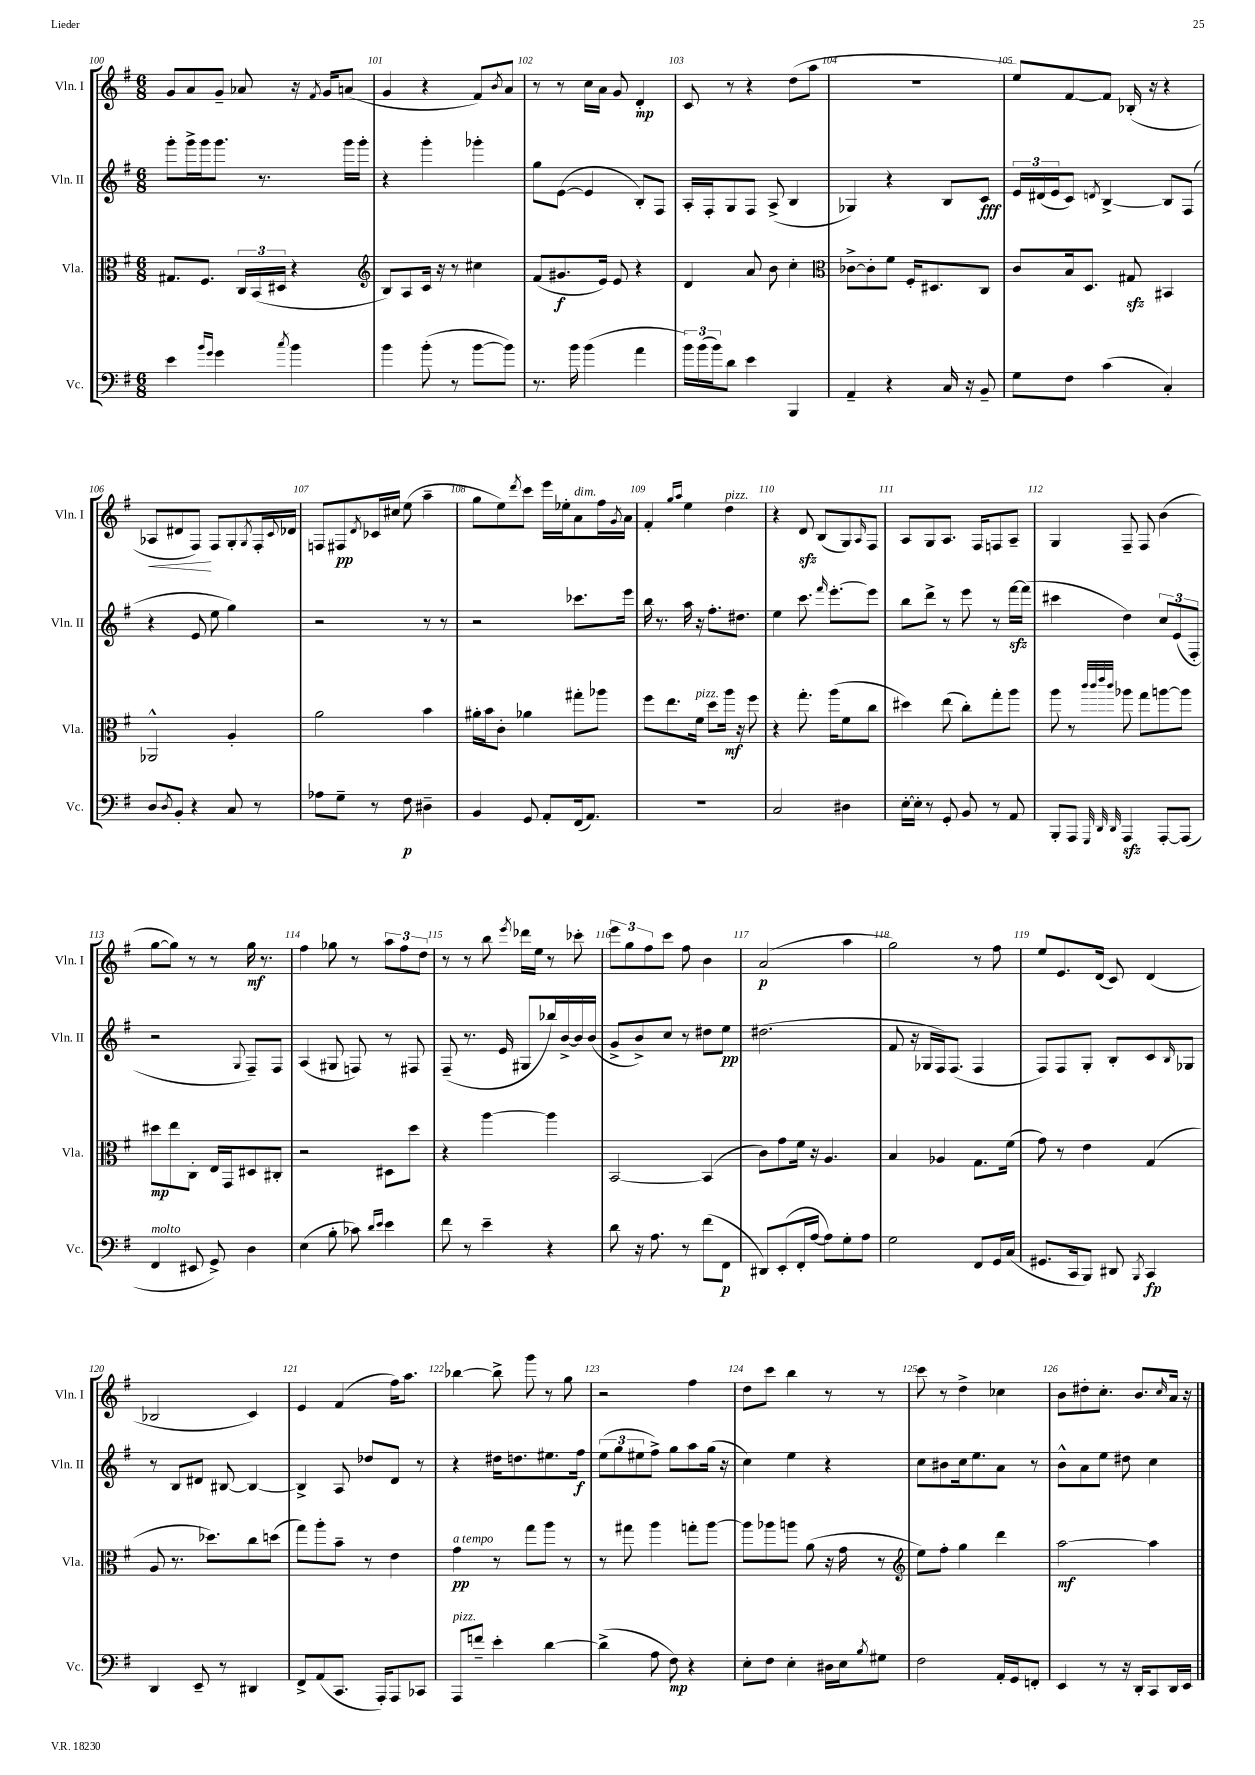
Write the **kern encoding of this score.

**kern	**dynam	**kern	**dynam	**kern	**dynam	**kern	**dynam
*part4	*part4	*part3	*part3	*part2	*part2	*part1	*part1
*staff4	*staff4	*staff3	*staff3	*staff2	*staff2	*staff1	*staff1
*I"Vc.	*	*I"Vla.	*	*I"Vln. II	*	*I"Vln. I	*
*I'Vc.	*	*I'Vla.	*	*I'Vln. II	*	*I'Vln. I	*
*clefF4	*	*clefC3	*	*clefG2	*	*clefG2	*
*k[f#]	*	*k[f#]	*	*k[f#]	*	*k[f#]	*
*M6/8	*	*M6/8	*	*M6/8	*	*M6/8	*
=100	=100	=100	=100	=100	=100	=100	=100
4e\	.	8.G#X/L	.	8ggg'\L	.	8g/L	.
.	.	.	.	16ggg^\L	.	8a/	.
.	.	8.F#/J	.	16ggg\J	.	.	.
16qqb/LL	.	.	.	.	.	.	.
16qqg/JJ	.	.	.	.	.	.	.
4g\	.	.	.	8.ggg\J	.	8g~/J	.
.	.	24C/LL	.	.	.	8a-X/	.
.	.	(24BB/	.	.	.	.	.
.	.	.	.	8.r	.	.	.
.	.	24D#X/JJ	.	.	.	.	.
8qcc/	.	.	.	.	.	.	.
4b\	.	4r	.	.	.	16r	.
.	.	.	.	.	.	8qf#/	.
.	.	.	.	.	.	16g/KL	.
.	.	.	.	16ggg\LL	.	(8an/J	.
.	.	.	.	16ggg'\JJ	.	.	.
=101	=101	=101	=101	=101	=101	=101	=101
*	*	*clefG2	*	*	*	*	*
4b\	.	8B/L)	.	4r	.	4g/	.
.	.	8A/	.	.	.	.	.
(8b'\	.	16c/Jk	.	4ggg'\	.	4r	.
.	.	16r	.	.	.	.	.
8r	.	8r	.	.	.	.	.
[8b\L	.	4cc#X\	.	4ggg-X'\	.	8f#/L)	.
.	.	.	.	.	.	8qb/	.
8b\J])	.	.	.	.	.	8a/J	.
=102	=102	=102	=102	=102	=102	=102	=102
8.r	.	(8f#/L	.	8gg\L	.	8r	.
.	.	8.g#X/	f	([8e\J	.	8r	.
16b\	.	.	.	.	.	.	.
(4b\	.	.	.	4e/]	.	16cc\LL	.
.	.	16e/Jk)	.	.	.	16a\JJ	.
.	.	8e/	.	.	.	8g/	.
4a\	.	4r	.	8B'/L)	.	4d'/	mp
.	.	.	.	8F#/J	.	.	.
=103	=103	=103	=103	=103	=103	=103	=103
24b\LL)	.	4d/	.	16A'/LL	.	8c/	.
(24b\	.	.	.	.	.	.	.
.	.	.	.	16F#'/J	.	.	.
24b\J)	.	.	.	.	.	.	.
8d\J	.	.	.	8G/	.	8r	.
4e\	.	8a/	.	8F#/J	.	4r	.
.	.	8b\	.	(8A^/	.	.	.
4BBB/	.	4cc'\	.	4B/	.	(8dd\L	.
.	.	.	.	.	.	8aa\J	.
=104	=104	=104	=104	=104	=104	=104	=104
*	*	*clefC3	*	*	*	*	*
4AA~/	.	[8c-X^\L	.	4G-X/)	.	2.r	.
.	.	8c-'\]	.	.	.	.	.
4r	.	8f#\J	.	4r	.	.	.
.	.	16F#'/KL	.	.	.	.	.
.	.	8.D#X/	.	.	.	.	.
16C/	.	.	.	8B/L	.	.	.
16r	.	.	.	.	.	.	.
8BB~/	.	8C/J	.	8c/J	fff	.	.
=105	=105	=105	=105	=105	=105	=105	=105
8G\L	.	8c/L	.	24e/LL	.	8ee/L)	.
.	.	.	.	(24d#X/	.	.	.
.	.	.	.	24e/J	.	.	.
8F#\J	.	16B/k	.	8c/J)	.	[8f#/	.
.	.	8.D/J	.	.	.	.	.
.	.	.	.	8qdn/	.	.	.
(4c\	.	.	.	[4B^/	.	8f#/J]	.
.	.	8G#Xzz/	.	.	.	(16B-X'/	.
.	.	.	.	.	.	16r	.
4C'/)	.	4BB#X/	.	8B/L]	.	4r	.
.	.	.	.	(8F#/J	.	.	.
!!LO:LB:g=z
=106	=106	=106	=106	=106	=106	=106	=106
!	!	!	!	!	!	!	!LO:HP:b
8D/L	.	2AA-X^^/	.	4r	.	8A-X/L	<
8qD/	.	.	.	.	.	.	.
8BB'/J	.	.	.	.	.	8d#X/	.
4r	.	.	.	8e/	.	8F#/J)	.
.	.	.	.	8ee\	.	8F#/L	[
8C/	.	4A'/	.	4gg\)	.	8G'/	.
.	.	.	.	.	.	8qG/	.
8r	.	.	.	.	.	16F#'/L	.
.	.	.	.	.	.	8qqc/	.
.	.	.	.	.	.	16d-X/JJ	.
=107	=107	=107	=107	=107	=107	=107	=107
8A-X\L	.	2a\	.	2r	.	8Fn/L	.
8G~\J	.	.	.	.	.	8F#X/	pp
.	.	.	.	.	.	8qd/	.
8r	.	.	.	.	.	16c-X/L	.
.	.	.	.	.	.	16cc#X/JJ	.
8F#\	p	.	.	.	.	(8ee\	.
4D#X~\	.	4b\	.	8r	.	4aa~\	.
.	.	.	.	8r	.	.	.
=108	=108	=108	=108	=108	=108	=108	=108
4BB/	.	16a#X'\LL	.	2r	.	8gg\L	.
.	.	16b\J	.	.	.	.	.
.	.	8c'\J	.	.	.	8ee\)	.
.	.	.	.	.	.	8qddd/	.
8GG/	.	4a-X\	.	.	.	8ccc\J	.
8AA'/L	.	.	.	.	.	16eee\LL	.
.	.	.	.	.	.	16ee-X'\J	.
!	!	!	!	!	!	!LO:TX:a:i:t=dim.	!
(16FF#/k	.	8gg#X'\L	.	8.ccc-X\L	.	8a\	.
8.AA/J)	.	.	.	.	.	.	.
.	.	8aa-X\J	.	.	.	16ff#\L	.
.	.	.	.	.	.	8qg/	.
.	.	.	.	16eee\Jk	.	16a\JJ	.
=109	=109	=109	=109	=109	=109	=109	=109
2.r	.	8ff#\L	.	16bb\	.	4f#'/	.
.	.	.	.	8.r	.	.	.
.	.	8.ee\	.	.	.	.	.
.	.	.	.	.	.	16qqgg/LL	.
.	.	.	.	.	.	16qqaa/JJ	.
.	.	.	.	16aa\	.	4ee\	.
!	!	!LO:TX:a:i:t=pizz.	!	!	!	!	!
.	.	16f#\Jk	.	16r	.	.	.
.	.	8dd\L	.	8.ff#'\L	.	.	.
!	!	!	!	!	!	!LO:TX:a:i:t=pizz.	!
.	.	16aa\Jk	mf	.	.	4dd\	.
.	.	16r	.	8.dd#X\J	.	.	.
.	.	8ff#\	.	.	.	.	.
=110	=110	=110	=110	=110	=110	=110	=110
2C/	.	4r	.	4ee\	.	4r	.
.	.	8.gg'\	.	8.ccc\	.	8dzz/	.
.	.	.	.	.	.	(8B/L	.
.	.	.	.	16qqfff#/	.	.	.
.	.	(16aa\KL	.	[8.eee'\L	.	.	.
4D#X\	.	8f#\	.	.	.	8G/)	.
.	.	.	.	.	.	16qqA/	.
.	.	8cc\J	.	8eee\J]	.	8F#/J	.
=111	=111	=111	=111	=111	=111	=111	=111
[16E'\LL	.	4dd#X\)	.	8bb\L	.	8A/L	.
16E'\JJ]	.	.	.	.	.	.	.
8r	.	.	.	8ddd^\J	.	8G/	.
8GG'/	.	(8ee\	.	8r	.	8.A/J	.
8BB/	.	8cc'\L)	.	8eee\	.	.	.
.	.	.	.	.	.	16F#/KL	.
8r	.	8gg'\	.	8r	.	8Fn/	.
8AA/	.	8aa\J	.	[16fff#zz\LL	.	8A~/J	.
.	.	.	.	(16fff#\JJ]	.	.	.
=112	=112	=112	=112	=112	=112	=112	=112
8BBB'/L	.	8aa\	.	4ccc#X\	.	4G/	.
8AAA/J	.	8r	.	.	.	.	.
.	.	32qqccc/LLL	.	.	.	.	.
32qqGGG/	.	32qqccc/	.	.	.	.	.
32qqDD/	.	32qqeee/	.	.	.	.	.
32qqDD/	.	32qqccc/JJJ	.	.	.	.	.
4AAAzz/	.	8aa-X\	.	4dd\)	.	8F#~/	.
.	.	8gg\L	.	.	.	8F#/	.
[8AAA'/L	.	[8aan\	.	12cc/L	.	(4b\	.
.	.	.	.	(12e/	.	.	.
(8AAA/J]	.	8aa\J]	.	.	.	.	.
.	.	.	.	12F#'/J	.	.	.
!!LO:LB:g=z
=113	=113	=113	=113	=113	=113	=113	=113
!LO:TX:a:i:t=molto	!	!	!	!	!	!	!
4FF#/	.	8dd#X\L	mp	2r	.	[8gg\L	.
.	.	8ee\	.	.	.	8gg\J])	.
8EE#X/	.	8C'\J	.	.	.	8r	.
8GG^/)	.	16E/LL	.	.	.	8r	.
.	.	16GG/J	.	.	.	.	.
.	.	.	.	8qqG/	.	.	.
4D\	.	8D#X/	.	8F#~/L)	.	16gg\	mf
.	.	.	.	.	.	8.r	.
.	.	8C#X'/J	.	8F#/J	.	.	.
=114	=114	=114	=114	=114	=114	=114	=114
(4E\	.	2r	.	(4A/	.	4ff#\	.
8B'\	.	.	.	8G#X/	.	8gg-X\	.
8c-X\)	.	.	.	8Fn/)	.	8r	.
16qqd/LL	.	.	.	.	.	.	.
16qqe/JJ	.	.	.	.	.	.	.
4e\	.	8D#X\L	.	8r	.	12aa\L	.
.	.	.	.	.	.	12ff#\	.
.	.	8dd\J	.	8F#X/	.	.	.
.	.	.	.	.	.	12dd\J	.
=115	=115	=115	=115	=115	=115	=115	=115
8f#\	.	4r	.	(8F#~/	.	8r	.
8r	.	.	.	8.r	.	8r	.
4e~\	.	[4aa\	.	.	.	8bb\	.
.	.	.	.	16e/	.	.	.
.	.	.	.	.	.	8qeee/	.
.	.	.	.	8G#X/L	.	16ddd-X\LL	.
.	.	.	.	.	.	16ee\JJ	.
4r	.	4aa\]	.	16bb-X/L)	.	8r	.
.	.	.	.	[16b^/	.	.	.
.	.	.	.	16b/]	.	8ccc-X'\	.
.	.	.	.	(16b/JJ	.	.	.
=116	=116	=116	=116	=116	=116	=116	=116
8d\	.	[2BB/	.	8g^/L	.	12eee\L	.
.	.	.	.	.	.	12gg\	.
16r	.	.	.	8b^/)	.	.	.
.	.	.	.	.	.	12ff#\	.
8.A\	.	.	.	.	.	.	.
.	.	.	.	8cc/J	.	8ccc\J	.
8r	.	.	.	8r	.	8ff#\	.
(8f#\L	.	(4BB/]	.	8dd#X\L	.	4b\	.
8FF#\J	p	.	.	8ee\J	pp	.	.
=117	=117	=117	=117	=117	=117	=117	=117
8DD#X/L)	.	8c\L)	.	(2.dd#X\	.	(2a/	p
(8EE'/	.	8g\	.	.	.	.	.
16FF#'/L	.	16f#\Jk	.	.	.	.	.
[16A/JJ	.	16r	.	.	.	.	.
8A\L])	.	4.A/	.	.	.	.	.
8G'\	.	.	.	.	.	4aa\	.
8A\J	.	.	.	.	.	.	.
=118	=118	=118	=118	=118	=118	=118	=118
2G\	.	4B/	.	8f#/	.	2gg\)	.
.	.	.	.	16r	.	.	.
.	.	.	.	16G-X/LL	.	.	.
.	.	4A-X/	.	16F#/J)	.	.	.
.	.	.	.	(8.F#/J	.	.	.
8FF#/L	.	8.G\L	.	4F#/	.	8r	.
16GG/L	.	.	.	.	.	8ff#\	.
(16C/JJ	.	(16f#\Jk	.	.	.	.	.
=119	=119	=119	=119	=119	=119	=119	=119
8.GG#X/L	.	8g\)	.	8F#/L)	.	8ee/L	.
.	.	8r	.	8F#/	.	8.e/	.
16CC/k	.	.	.	.	.	.	.
8BBB/J)	.	4e\	.	8G'/J	.	.	.
.	.	.	.	.	.	(16d/Jk	.
8DD#X/	.	.	.	8B'/L	.	8c/)	.
8qBBB/	.	.	.	.	.	.	.
4CC/	fp	(4G/	.	8c/	.	(4d/	.
.	.	.	.	16qqB/	.	.	.
.	.	.	.	8G-X/J	.	.	.
!!LO:LB:g=z
=120	=120	=120	=120	=120	=120	=120	=120
4DD/	.	8A/	.	8r	.	2B-X/	.
.	.	8.r	.	8B/L	.	.	.
8EE~/	.	.	.	8d#X/J	.	.	.
.	.	8.dd-X\L)	.	.	.	.	.
8r	.	.	.	[8B#X/	.	.	.
4DD#X/	.	8cc\	.	4B#/_	.	4c/)	.
.	.	(8ddn\J	.	.	.	.	.
=121	=121	=121	=121	=121	=121	=121	=121
8FF#^/L	.	8gg\L)	.	4B#^/]	.	4e/	.
(8AA/	.	8aa'\	.	.	.	.	.
8.CC/J	.	8b~\J	.	8A/	.	(4f#/	.
.	.	8r	.	8dd-X/L	.	.	.
16AAA'/KL)	.	.	.	.	.	.	.
8AAA/	.	4e\	.	8d/J	.	16ff#\KL)	.
.	.	.	.	.	.	8.aa\J	.
8CC-X/J	.	.	.	8r	.	.	.
=122	=122	=122	=122	=122	=122	=122	=122
!	!	!LO:TX:a:i:t=a tempo	!	!	!	!	!
!LO:TX:a:i:t=pizz.	!	!	!	!	!	!	!
8AAA/L	.	4g\	pp	4r	.	[4bb-X\	.
8fn~/J	.	.	.	.	.	.	.
4e'\	.	8r	.	16dd#X\KL	.	8bb-^\]	.
.	.	.	.	8.ddn\	.	.	.
.	.	8gg\L	.	.	.	8ggg\	.
[4d\	.	8aa\J	.	8.ee#X\	.	8r	.
.	.	8r	.	.	.	8gg\	.
.	.	.	.	16ff#\Jk	f	.	.
=123	=123	=123	=123	=123	=123	=123	=123
(4d^\]	.	8r	.	(12ee\L	.	2r	.
.	.	.	.	12gg\	.	.	.
.	.	8gg#X\	.	.	.	.	.
.	.	.	.	12ee#X\	.	.	.
8A\	.	4aa\	.	8ff#^\J)	.	.	.
8F#\)	mp	.	.	8gg\L	.	.	.
4r	.	8ggn'\L	.	8aa\	.	4ff#\	.
.	.	[8aa\J	.	(16gg\Jk	.	.	.
.	.	.	.	16r	.	.	.
=124	=124	=124	=124	=124	=124	=124	=124
8E'\L	.	8aa\L]	.	4cc\)	.	8dd\L	.
8F#\J	.	8aa-X\	.	.	.	8ccc\J	.
4E'\	.	8aan\J	.	4ee\	.	4bb\	.
.	.	(8a\	.	.	.	.	.
16D#X\LL	.	16r	.	4r	.	8r	.
16E\J	.	16g\	.	.	.	.	.
8qB/	.	.	.	.	.	.	.
8G#X\J	.	8r	.	.	.	8r	.
=125	=125	=125	=125	=125	=125	=125	=125
*	*	*clefG2	*	*	*	*	*
2F#\	.	8ee\L)	.	8cc\L	.	8ccc\	.
.	.	8ff#'\J	.	8b#X\	.	8r	.
.	.	4gg\	.	16cc\k	.	4dd^\	.
.	.	.	.	8.ee\	.	.	.
16AA'/LL	.	4ddd\	.	8a\J	.	4cc-X\	.
16GG/J	.	.	.	.	.	.	.
8FFn'/J	.	.	.	8r	.	.	.
=126	=126	=126	=126	=126	=126	=126	=126
4EE/	.	[2aa\	mf	8b^^\L	.	8b\L	.
.	.	.	.	8a\	.	8dd#X'\	.
8r	.	.	.	8ee\J	.	8.cc'\J	.
16r	.	.	.	8dd#X\	.	.	.
16DD'/KL	.	.	.	.	.	8.b/L	.
8CC/	.	4aa\]	.	4cc\	.	.	.
.	.	.	.	.	.	16qqcc/	.
16DD/L	.	.	.	.	.	16a/Jk	.
16EE/JJ	.	.	.	.	.	16r	.
==	==	==	==	==	==	==	==
*-	*-	*-	*-	*-	*-	*-	*-
